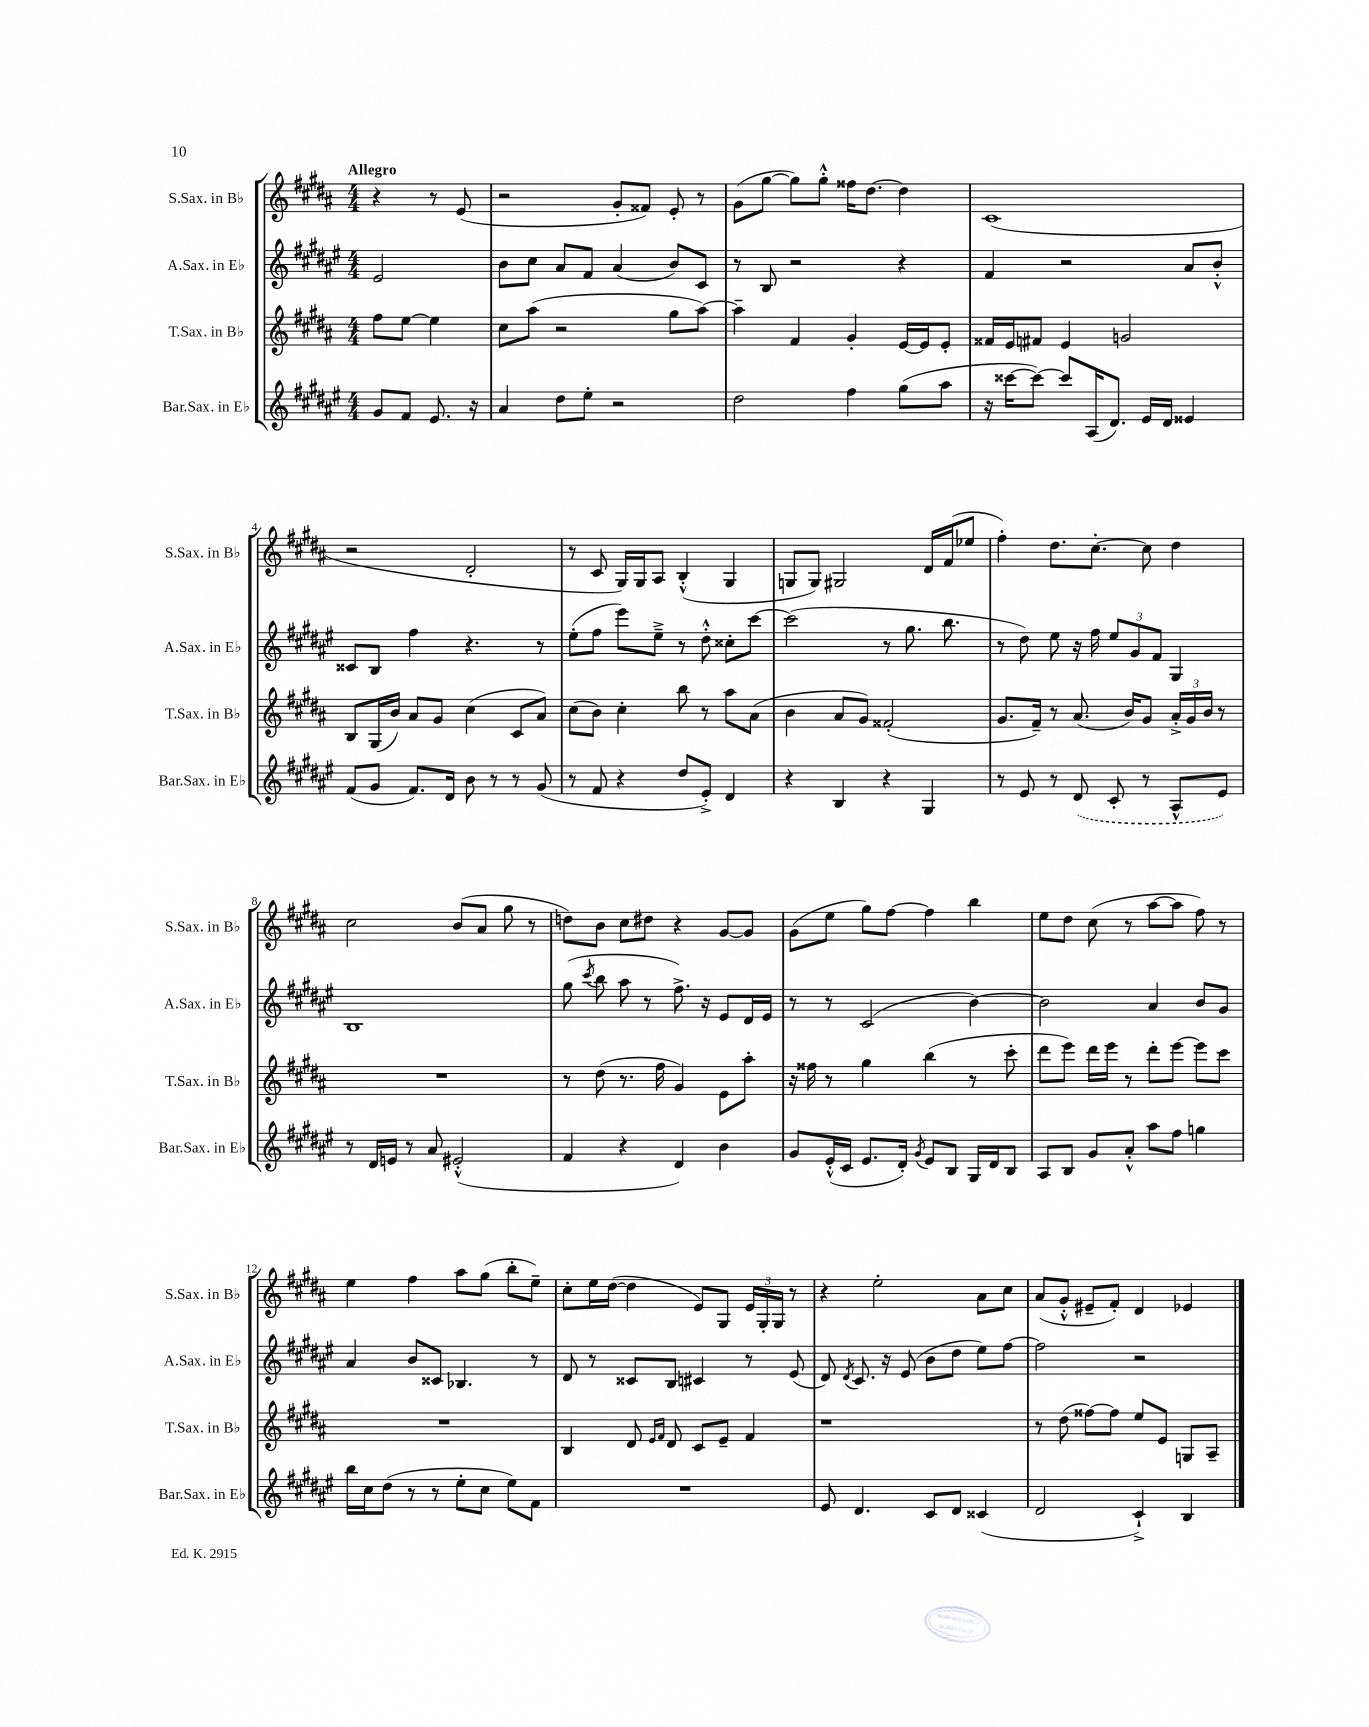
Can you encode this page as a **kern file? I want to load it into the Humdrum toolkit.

**kern	**kern	**kern	**kern
*staff4	*staff3	*staff2	*staff1
*clefG2	*clefG2	*clefG2	*clefG2
*k[f#c#g#d#a#e#]	*k[f#c#g#d#a#]	*k[f#c#g#d#a#e#]	*k[f#c#g#d#a#]
*M4/4	*M4/4	*M4/4	*M4/4
8g#	8ff#	2e#	4r
8f#	[8ee	.	.
8.e#	4ee]	.	8r
.	.	.	(8e
16r	.	.	.
=	=	=	=
4a#	8cc#	8b	2r
.	(8aa#	8cc#	.
8dd#	2r	8a#	.
8ee#'	.	8f#	.
2r	.	(4a#	8g#'
.	.	.	8f##)
.	8gg#	8b)	8e'
.	[8aa#)	8c#	8r
=	=	=	=
2dd#	4aa#~]	8r	(8g#
.	.	8B	[8gg#
.	4f#	2r	8gg#])
.	.	.	8gg#'^^
4ff#	4g#'	.	16ff##
.	.	.	[8.dd#
(8gg#	[16e	4r	4dd#]
.	16e]	.	.
8aa#	8e'	.	.
=	=	=	=
16r	16f##	4f#	(1c#
[16ccc##	16e	.	.
8ccc##_)	8f#	.	.
8ccc##]	4e	2r	.
(16A#	.	.	.
8.d#)	.	.	.
.	2g	.	.
16e#	.	.	.
16d#	.	.	.
4e##	.	8a#	.
.	.	8b'^^	.
=	=	=	=
(8f#	8B	8c##	2r
8g#	(16G#	8B	.
.	16b)	.	.
8.f#)	8a#	4ff#	.
.	8g#	.	.
16d#	.	.	.
8b	(4cc#	4.r	2d#'
8r	.	.	.
8r	8c#	.	.
(8g#	8a#)	8r	.
=	=	=	=
8r	(8cc#	(8ee#'	8r
8f#	8b)	8ff#	8c#
4r	4cc#'	8eee#)	16G#)
.	.	.	16G#
.	.	8ee#~^	8A#
8dd#	8bb	8r	(4B'^^
8e#'^)	8r	8dd#'^^	.
4d#	8aa#	8cc##'	4G#
.	(8a#	[8ccc#	.
=	=	=	=
4r	4b	(2ccc#]	8G
.	.	.	8G)
4B	8a#	.	2G#
.	8g#)	.	.
4r	(2f##'	8r	.
.	.	8.gg#	.
4G#	.	.	16d#
.	.	8.bb	(16f#
.	.	.	8ee-
=	=	=	=
8r	8.g#	8r	4ff#')
8e#	.	8dd#)	.
.	16f#~)	.	.
8r	8r	8ee#	8.dd#
(8d#	(8.a#	16r	.
.	.	16ff#	[8.cc#'
8c#'	.	12ee#	.
.	16b)	.	.
.	.	12g#	.
8r	8g#	.	8cc#]
.	.	12f#	.
8A#^^	24a#'^	4G#	4dd#
.	24g#	.	.
.	24b	.	.
8e#)	8r	.	.
=	=	=	=
8r	1r	1B	2cc#
16d#	.	.	.
16e	.	.	.
8r	.	.	.
8a#	.	.	.
(2e#'^^	.	.	(8b
.	.	.	8a#
.	.	.	8gg#
.	.	.	8r
=	=	=	=
4f#	8r	(8gg#	8dd)
.	.	8qccc#	.
.	(8dd#	8bb	8b
4r	8.r	8aa#	8cc#
.	.	8r	8dd#
.	16ff#	.	.
4d#)	4g#)	8.ff#^)	4r
.	.	16r	.
4b	8e	8e#	[8g#
.	8aa#'	16d#	8g#]
.	.	16e#	.
=	=	=	=
8g#	16r	8r	(8g#
.	16ff##	.	.
(16e#'^^	8r	8r	8ee
16c#	.	.	.
8.e#	4gg#	(2c#	8gg#)
.	.	.	[8ff#
16d#')	.	.	.
8qg#	.	.	.
8e#	(4bb	.	4ff#]
8B	.	.	.
16G#	8r	[4b)	4bb
16d#	.	.	.
8B	8ccc#'	.	.
=	=	=	=
8A#	8ddd#	2b]	8ee
8B	8eee)	.	8dd#
8g#	16ddd#	.	(8cc#
.	16eee	.	.
8a#'^^	8r	.	8r
8aa#	8ddd#'	4a#	[8aa#
8ff#	[8eee	.	8aa#]
4gg	8eee]	8b	8ff#)
.	8ccc#	8g#	8r
=	=	=	=
16bb	1r	4a#	4ee
16cc#	.	.	.
(8dd#	.	.	.
8r	.	8b	4ff#
8r	.	8c##	.
8ee#'	.	4.B-	8aa#
8cc#	.	.	(8gg#
8ee#)	.	.	8bb'
8f#	.	8r	8ee~)
=	=	=	=
1r	4B	8d#	8cc#'
.	.	8r	16ee
.	.	.	([16dd#
.	8d#	8c##	4dd#]
.	16qqe	.	.
.	16qqf#	.	.
.	8d#	8B	.
.	8c#	4c#	8e)
.	8e~	.	8G#
.	4f#	8r	24e
.	.	.	24G#'
.	.	.	24G#
.	.	(8e#	8r
=	=	=	=
8e#	1r	8d#)	4r
.	.	8qd#	.
4.d#	.	8.c#	.
.	.	.	2ee'
.	.	16r	.
.	.	(8e#	.
8c#	.	8b	.
8d#	.	8dd#	.
(4c##	.	8ee#)	8a#
.	.	[8ff#	8cc#
=	=	=	=
2d#	8r	2ff#]	(8a#
.	(8dd#	.	8g#'^^
.	[8ff##)	.	8e#~
.	8ff##]	.	8f#')
4c#`^)	8ee	2r	4d#
.	8e	.	.
4B	8G	.	4e-
.	8A#~	.	.
==	==	==	==
*-	*-	*-	*-
